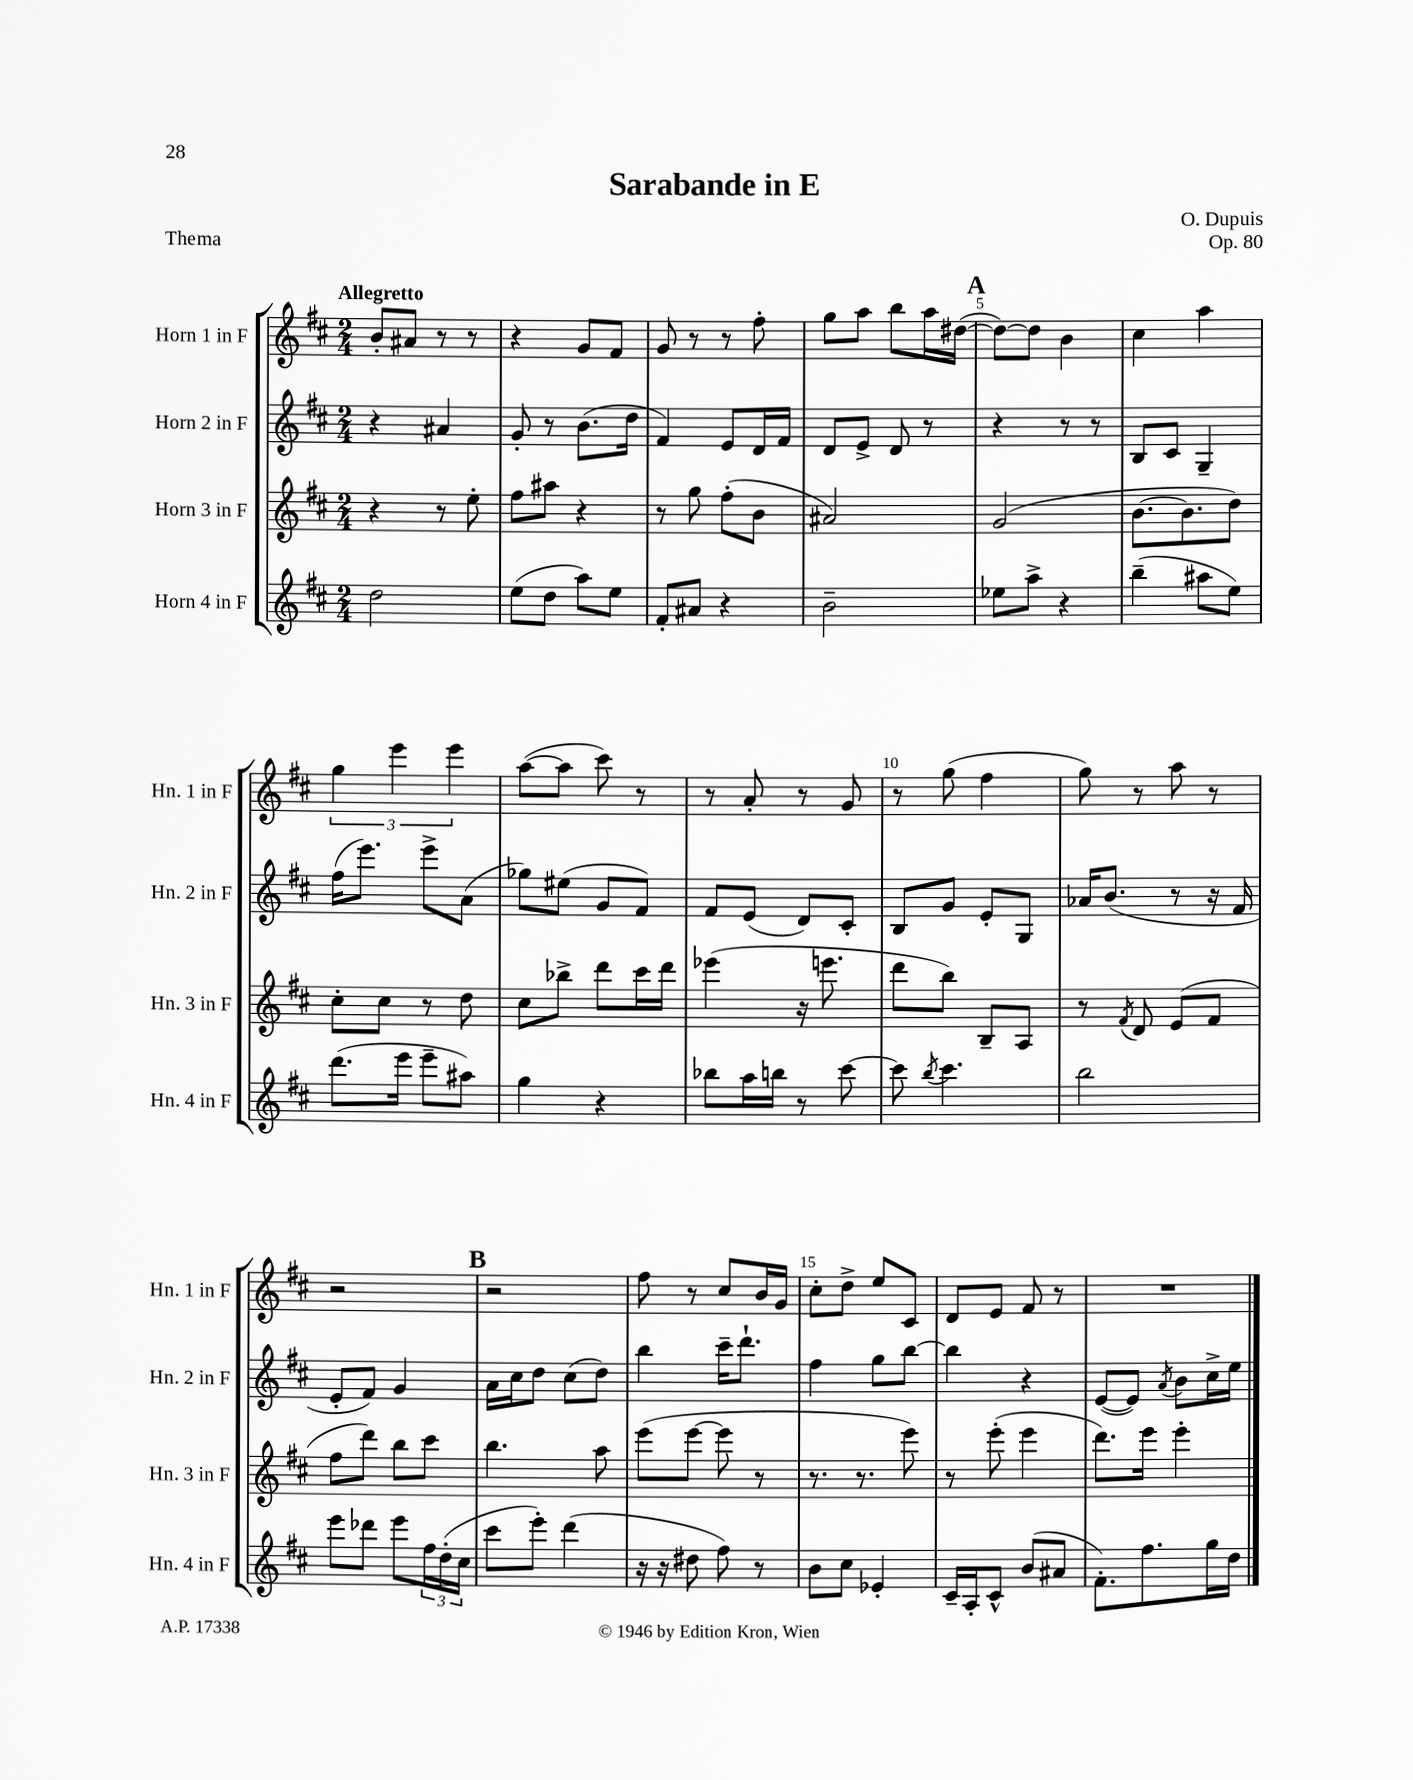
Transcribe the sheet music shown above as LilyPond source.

\header { title = "Sarabande in E" composer = "O. Dupuis" opus = "Op. 80" piece = "Thema" }
<<
\new StaffGroup <<
\new Staff = "s0" \with { instrumentName = "Horn 1 in F" shortInstrumentName = "Hn. 1 in F" } {
    \clef treble \key d \major \numericTimeSignature \time 2/4 \tempo "Allegretto"
    b'8-. ais'8 r8 r8 |
    r4 g'8 fis'8 |
    g'8 r8 r8 fis''8-. |
    g''8 a''8 b''8 a''16 dis''16~( |
    \mark \markup { \bold "A" } dis''8~) dis''8 b'4 |
    cis''4 a''4 |
    \tuplet 3/2 { g''4 e'''4 e'''4 } |
    a''8~( a''8 cis'''8) r8 |
    r8 a'8-. r8 g'8 |
    r8 g''8( fis''4 |
    g''8) r8 a''8 r8 |
    r2 |
    \mark \markup { \bold "B" } r2 |
    fis''8 r8 cis''8 b'16 g'16 |
    cis''8-. d''8-> e''8 cis'8 |
    d'8 e'8 fis'8 r8 |
    R2 \bar "|." |
}
\new Staff = "s1" \with { instrumentName = "Horn 2 in F" shortInstrumentName = "Hn. 2 in F" } {
    \clef treble \key d \major \numericTimeSignature \time 2/4
    r4 ais'4 |
    g'8-. r8 b'8.( d''16 |
    fis'4) e'8 d'16 fis'16 |
    d'8 e'8-> d'8 r8 |
    \mark \markup { \bold "A" } r4 r8 r8 |
    b8 cis'8 g4-- |
    fis''16( e'''8.) e'''8-> a'8( |
    ges''8) eis''8( g'8 fis'8) |
    fis'8 e'8( d'8) cis'8-. |
    b8 g'8 e'8-. g8 |
    aes'16 b'8.( r8 r16 fis'16 |
    e'8-. fis'8) g'4 |
    \mark \markup { \bold "B" } a'16 cis''16 d''8 cis''8( d''8) |
    b''4 cis'''16-- d'''8.-! |
    fis''4 g''8 b''8~ |
    b''4 r4 |
    e'8~( e'8) \acciaccatura { a'8 } b'8 cis''16-> e''16 \bar "|." |
}
\new Staff = "s2" \with { instrumentName = "Horn 3 in F" shortInstrumentName = "Hn. 3 in F" } {
    \clef treble \key d \major \numericTimeSignature \time 2/4
    r4 r8 e''8-. |
    fis''8 ais''8 r4 |
    r8 g''8 fis''8-.( b'8 |
    ais'2) |
    \mark \markup { \bold "A" } g'2( |
    b'8.~ b'8. d''8) |
    cis''8-. cis''8 r8 d''8 |
    cis''8 bes''8-> d'''8 cis'''16 d'''16 |
    ees'''4( r16 e'''8. |
    d'''8 b''8) b8-- a8 |
    r8 \acciaccatura { fis'8 } d'8 e'8( fis'8 |
    fis''8 d'''8) b''8 cis'''8 |
    \mark \markup { \bold "B" } b''4. a''8 |
    e'''8( e'''8~ e'''8 r8 |
    r8. r8. e'''8) |
    r8 e'''8-.( e'''4 |
    d'''8.) e'''16 e'''4-. \bar "|." |
}
\new Staff = "s3" \with { instrumentName = "Horn 4 in F" shortInstrumentName = "Hn. 4 in F" } {
    \clef treble \key d \major \numericTimeSignature \time 2/4
    d''2 |
    e''8( d''8 a''8) e''8 |
    fis'8-. ais'8 r4 |
    b'2-- |
    \mark \markup { \bold "A" } ees''8 a''8-> r4 |
    b''4--( ais''8 e''8) |
    d'''8.( e'''16 e'''8-- ais''8) |
    g''4 r4 |
    bes''8 a''16 b''16 r8 cis'''8~ |
    cis'''8 \acciaccatura { b''8 } cis'''4. |
    b''2 |
    e'''8 des'''8 e'''8 \tuplet 3/2 { fis''16 d''16-.( cis''16 } |
    \mark \markup { \bold "B" } cis'''8 e'''8-.) d'''4( |
    r16 r16 dis''8 fis''8) r8 |
    b'8 cis''8 ees'4-. |
    cis'16-- a16-. cis'8-^ b'8( ais'8 |
    fis'8.-.) fis''8. g''16 d''16 \bar "|." |
}
>>
>>
\layout { \context { \Score \override BarNumber.break-visibility = ##(#f #t #t) barNumberVisibility = #(every-nth-bar-number-visible 5) } }
